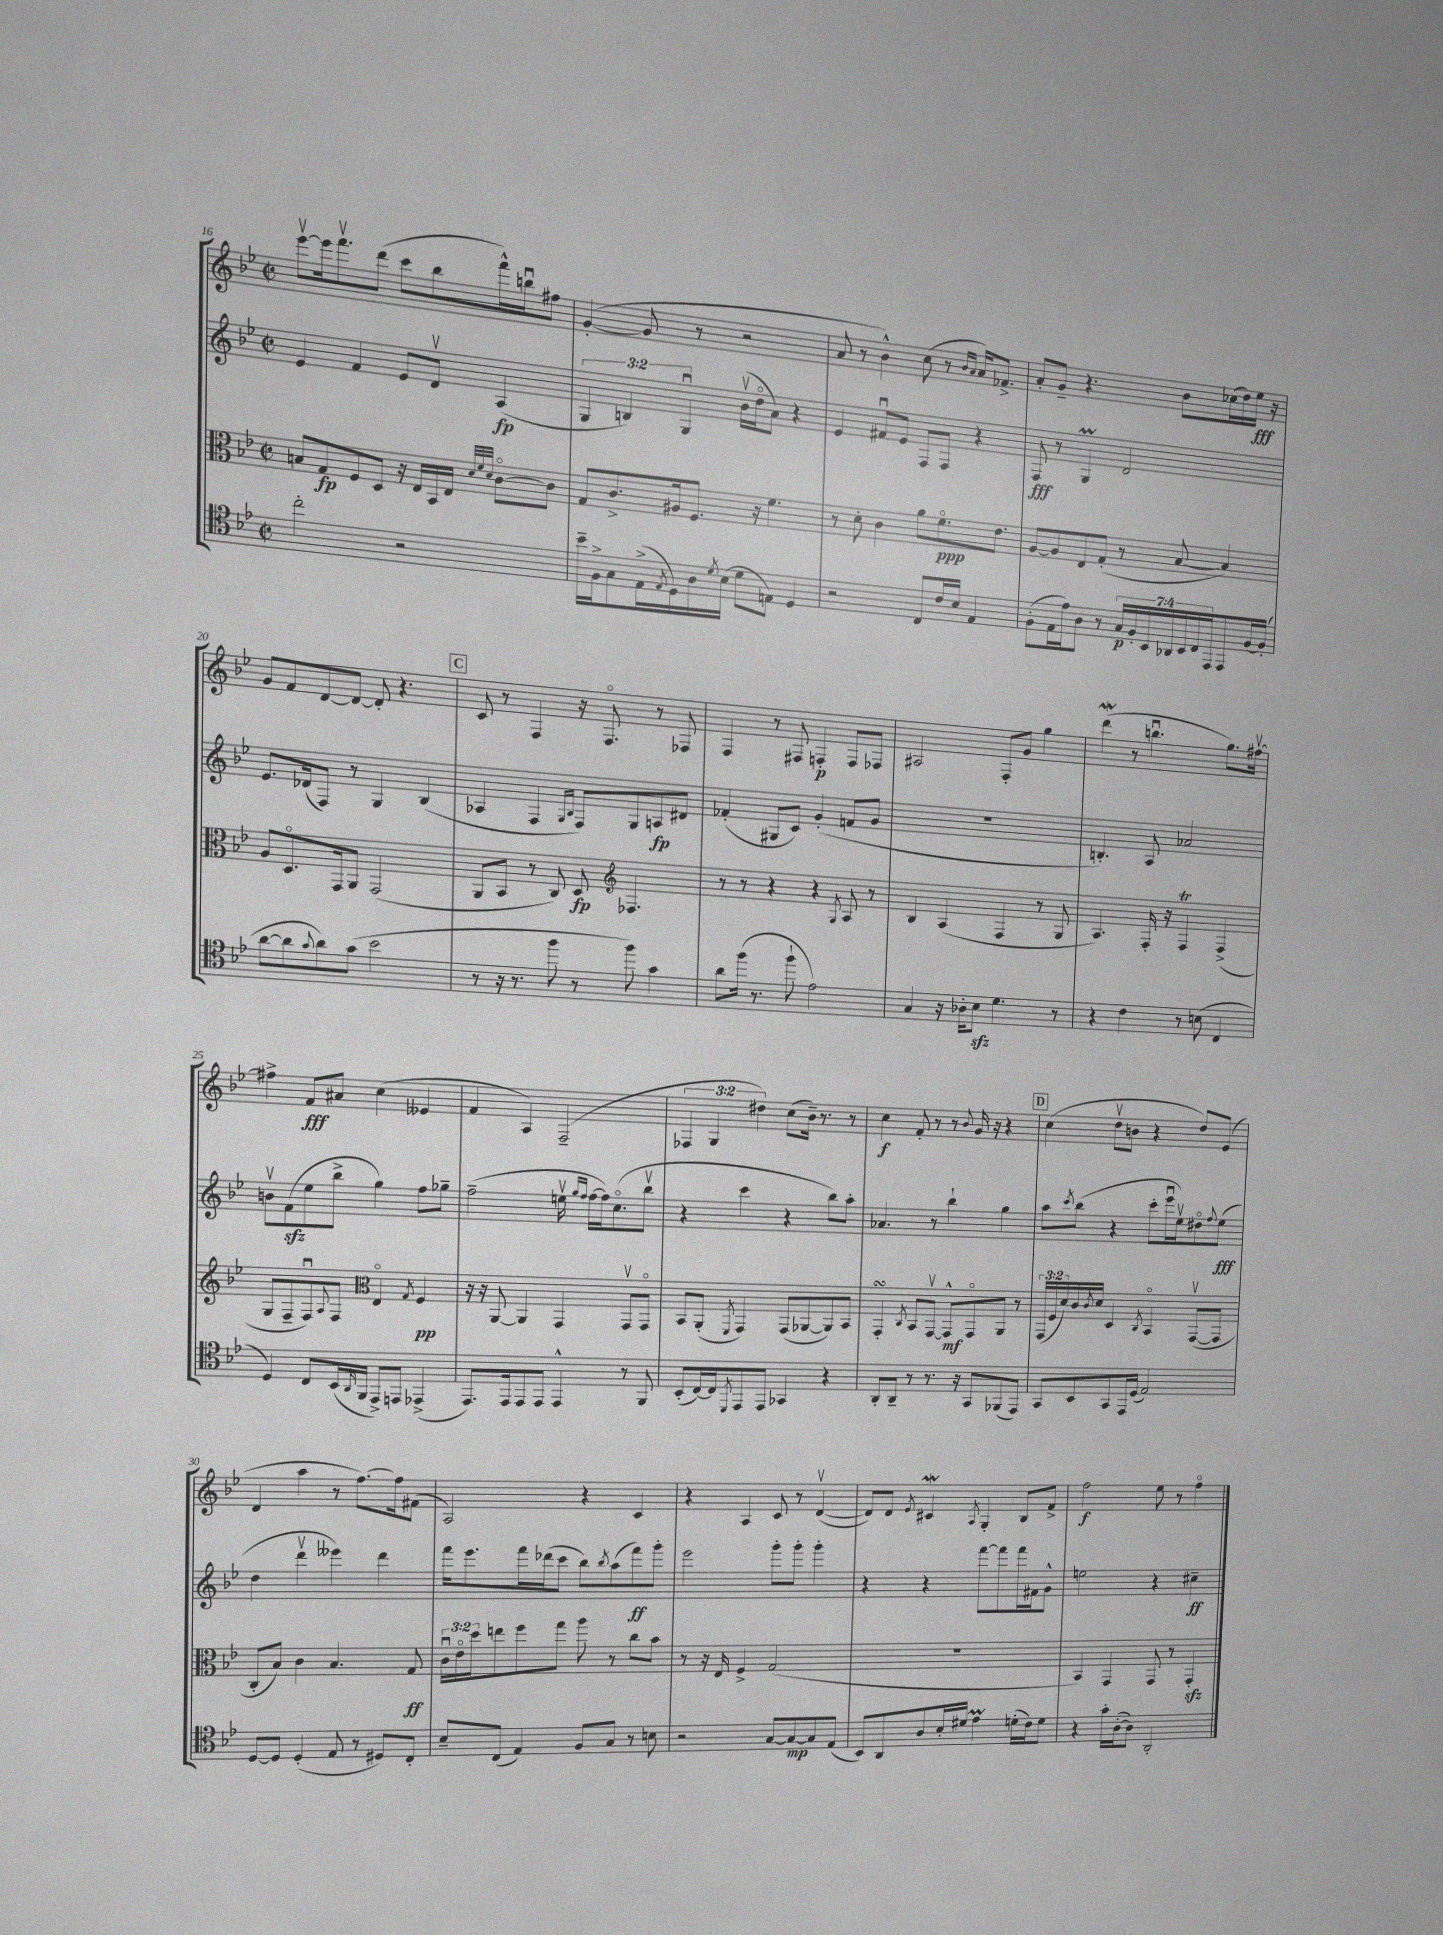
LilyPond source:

<<
\new StaffGroup <<
\new Staff = "s0" {
    \clef treble \key bes \major \defaultTimeSignature \time 2/2 \override Staff.TupletNumber.text = #tuplet-number::calc-fraction-text
    ees'''8~\upbow ees'''16 f'''8.\upbow d'''8( c'''8 bes''8 f'''16-^) b''16\downbow fis''8 |
    g'4~-.( g'8 r8 r2 |
    a'8 r8 bes'4-^) c''8( r8 \grace { bes'16 a'16 } a'16) fes'8.-> |
    a'8-. g'8-- r4. bes'8 ces''16( d''16) ees''16\fff r16 |
    g'8 f'8 d'8~ d'8~ d'8-. r4. |
    \mark \markup { \box "C" } c'8 r8 f4 r16 f8.\flageolet r8 fes8 |
    f4 r8 fis8 f4-.\p f8 fes8 |
    ais2 f8-. g'8 g''4 |
    d'''4\mordent( r8 b''4.\downbow g''8.) fis''16~\upbow |
    fis''4-> f'8\fff ais'8 c''4( eeses'4 |
    f'4 a4) f2--( |
    \tuplet 3/2 { fes4 g4 dis''4) } c''8( bes'16--) r8. r8 |
    c''4\f f'8-. r8 r8 \appoggiatura { bes'8 } g'16 r16 r4 |
    \mark \markup { \box "D" } c''4( d''8\upbow b'8 r4 d''8) ees'8( |
    d'4 a''4 r8 f''8.~) f''16 fis'8( |
    a2) r4 c'4 |
    r4 a4 c'8 r8 d'4~\upbow( |
    d'8) d'8 \acciaccatura { ees'8 } cis'4\mordent \acciaccatura { a8 } g4-. bes8 f'8-> |
    f''2\f ees''8 r8 f''4\flageolet \bar "|." |
}
\new Staff = "s1" {
    \clef treble \key bes \major \defaultTimeSignature \time 2/2 \override Staff.TupletNumber.text = #tuplet-number::calc-fraction-text
    ees'4 f'4 ees'8 d'8\upbow a4\fp( |
    \tuplet 3/2 { g4 b4) g4\downbow } bes'16\upbow( d''16\flageolet a'8) r4 |
    ees'4 fis'8\downbow ees'8 f8 f8 r4 |
    f8\fff r8 g4\prall d'2 |
    ees'8. des'16( f8) r8 g4 bes4( |
    \mark \markup { \box "C" } aes4 f4 \grace { g16 bes16 } f8) g8 a8\fp dis'8 |
    fes'4-.( gis8 c'8) g'4-.( f'8 g'8 |
    R1 |
    b4.-.) a8 aes'2 |
    b'8\upbow f'8\sfz( ees''8 bes''8-> g''4) f''8 ges''8-- |
    f''2--( e''16\upbow \grace { g''16 f''16 } f''16~ f''16) c''8.\flageolet( bes''8\upbow |
    r4 c'''4 r4 bes''8) a''8-. |
    aes'4. r8 bes''4-! g''4 |
    \mark \markup { \box "D" } a''8 \acciaccatura { c'''8 } bes''8( r4 c'''8-. ees'''16\downbow ees''16\upbow) dis''8\flageolet \appoggiatura { f''8 } ees''8\fff( |
    d''4 d'''4\upbow eeses'''4) d'''4 |
    f'''16 ees'''8. f'''16 des'''16( c'''8 bes''8) \acciaccatura { bes''8 } a''8( f'''8\ff) g'''8-. |
    ees'''2 g'''8-. g'''8-. g'''4-. |
    r4 r4 f'''8~ f'''8 f'''16 fis'16 g'8-^ |
    e''2 r4 cis''4--\ff \bar "|." |
}
\new Staff = "s2" {
    \clef alto \key bes \major \defaultTimeSignature \time 2/2 \override Staff.TupletNumber.text = #tuplet-number::calc-fraction-text
    b8 g8\fp f8 d8 r16 ees16 bes,16 ees16 \grace { d'32 f'32 d'32 } c'8~\flageolet c'8 |
    g8 c'8.-> ais16 f8. r16 f'4. |
    r8 d'8-. c'4 a'8 f'8.\flageolet\ppp ees'8. |
    a8~ a8 ees8 g8-.( r8 bes8~ bes4) |
    a8 d8.\flageolet g,16 a,8 g,2( |
    \mark \markup { \box "C" } a,8 bes,8 r8 c8) d8\fp \clef treble fes4. |
    r8 r8 r4 r4 \acciaccatura { g8 } a8 r8 |
    bes4 a4( f4 r8 g8 |
    a4.) f16-. r16 f4\trill f4->( |
    g8 f8-- f8\downbow) \appoggiatura { a8 } f8 \clef alto ees4\flageolet \acciaccatura { g8 } f4\pp |
    r16 r16 a,8~ a,4 g,4 g,8\upbow g,8\flageolet |
    bes,8 a,8-.( \acciaccatura { f,8 } g,4) g,8( aes,8~ aes,8) bes,8 |
    g,4-.\turn \acciaccatura { c8 } bes,8 g,8~\upbow g,8-^\mf g,8\flageolet a,8 r8 |
    \mark \markup { \box "D" } \tuplet 3/2 { g,16( f16 d'16) } c'16 \acciaccatura { c'8 } d'16 d4 \acciaccatura { c8 } bes,4\flageolet g,8~\upbow( g,8 |
    c8-. bes8) c'4 bes4. g8\ff |
    \tuplet 3/2 { c'16\downbow ees'16\flageolet d''16 } e''8 f''8 g''8 a''8 r8 c''8 bes'8 |
    r8 r16 ees16 f4-> g2( |
    R1 |
    bes,4) g,4 g,8 r8 g,4-.\sfz \bar "|." |
}
\new Staff = "s3" {
    \clef tenor \key bes \major \defaultTimeSignature \time 2/2 \override Staff.TupletNumber.text = #tuplet-number::calc-fraction-text
    c''2-. r2 |
    bes'16-- f16-> g8 ees16->( \acciaccatura { ees8 } d16) a16 \acciaccatura { d'8 } bes16( d'8 e8) d4 |
    r2 c8 c'16 bes16 ees4 |
    f8-.( ees16 ees'16) a8 r8 \tuplet 7/4 { g16\p f16-. bes,16 aes,16 bes,16 c16 ees,16 } ees,8 f16~ f16-.( |
    a'8~ a'8 \appoggiatura { g'8 } a'8) g'8( bes'2 |
    \mark \markup { \box "C" } r8 r16 r8. f''8 r8 f''8) g'4 |
    a'8 f''16( r8. f''8-! ees'2) |
    g4 r16 aes16-. bes8\sfz d'4. r8 |
    r4 c'4 r8 b8( c4 |
    d4) c8 bes,16( \grace { a,16 } f,16 ees,8->) e,8 ees,4->( |
    ees,8.) ees,16 ees,8 ees,8 ees,4-^ r8 f,8 |
    bes,8-.( c16~) c16 \acciaccatura { d,8 } ees,8 ees,8 ges,4 r4 |
    a,8-. a,8-- r8 r8. r16 g,8 fes,8( ees,8) |
    \mark \markup { \box "D" } g,8 bes,8 g,8 ees,16 d16( ees2) |
    d8~ d8 d4-.( ees8 r8 dis8) c8-. |
    bes8-- c8( ees4) f8 g8 r8 b8 |
    r2 g8~ g8~\mp g8 ees8( |
    bes,8) a,8 a8 bes16-. dis'16 ees'4\prall d'16-.( c'16) d'8 |
    r4 g'16-. a16~-.( a8) a,2-. \bar "|." |
}
>>
>>
\layout { \context { \Score currentBarNumber = #16 } }
